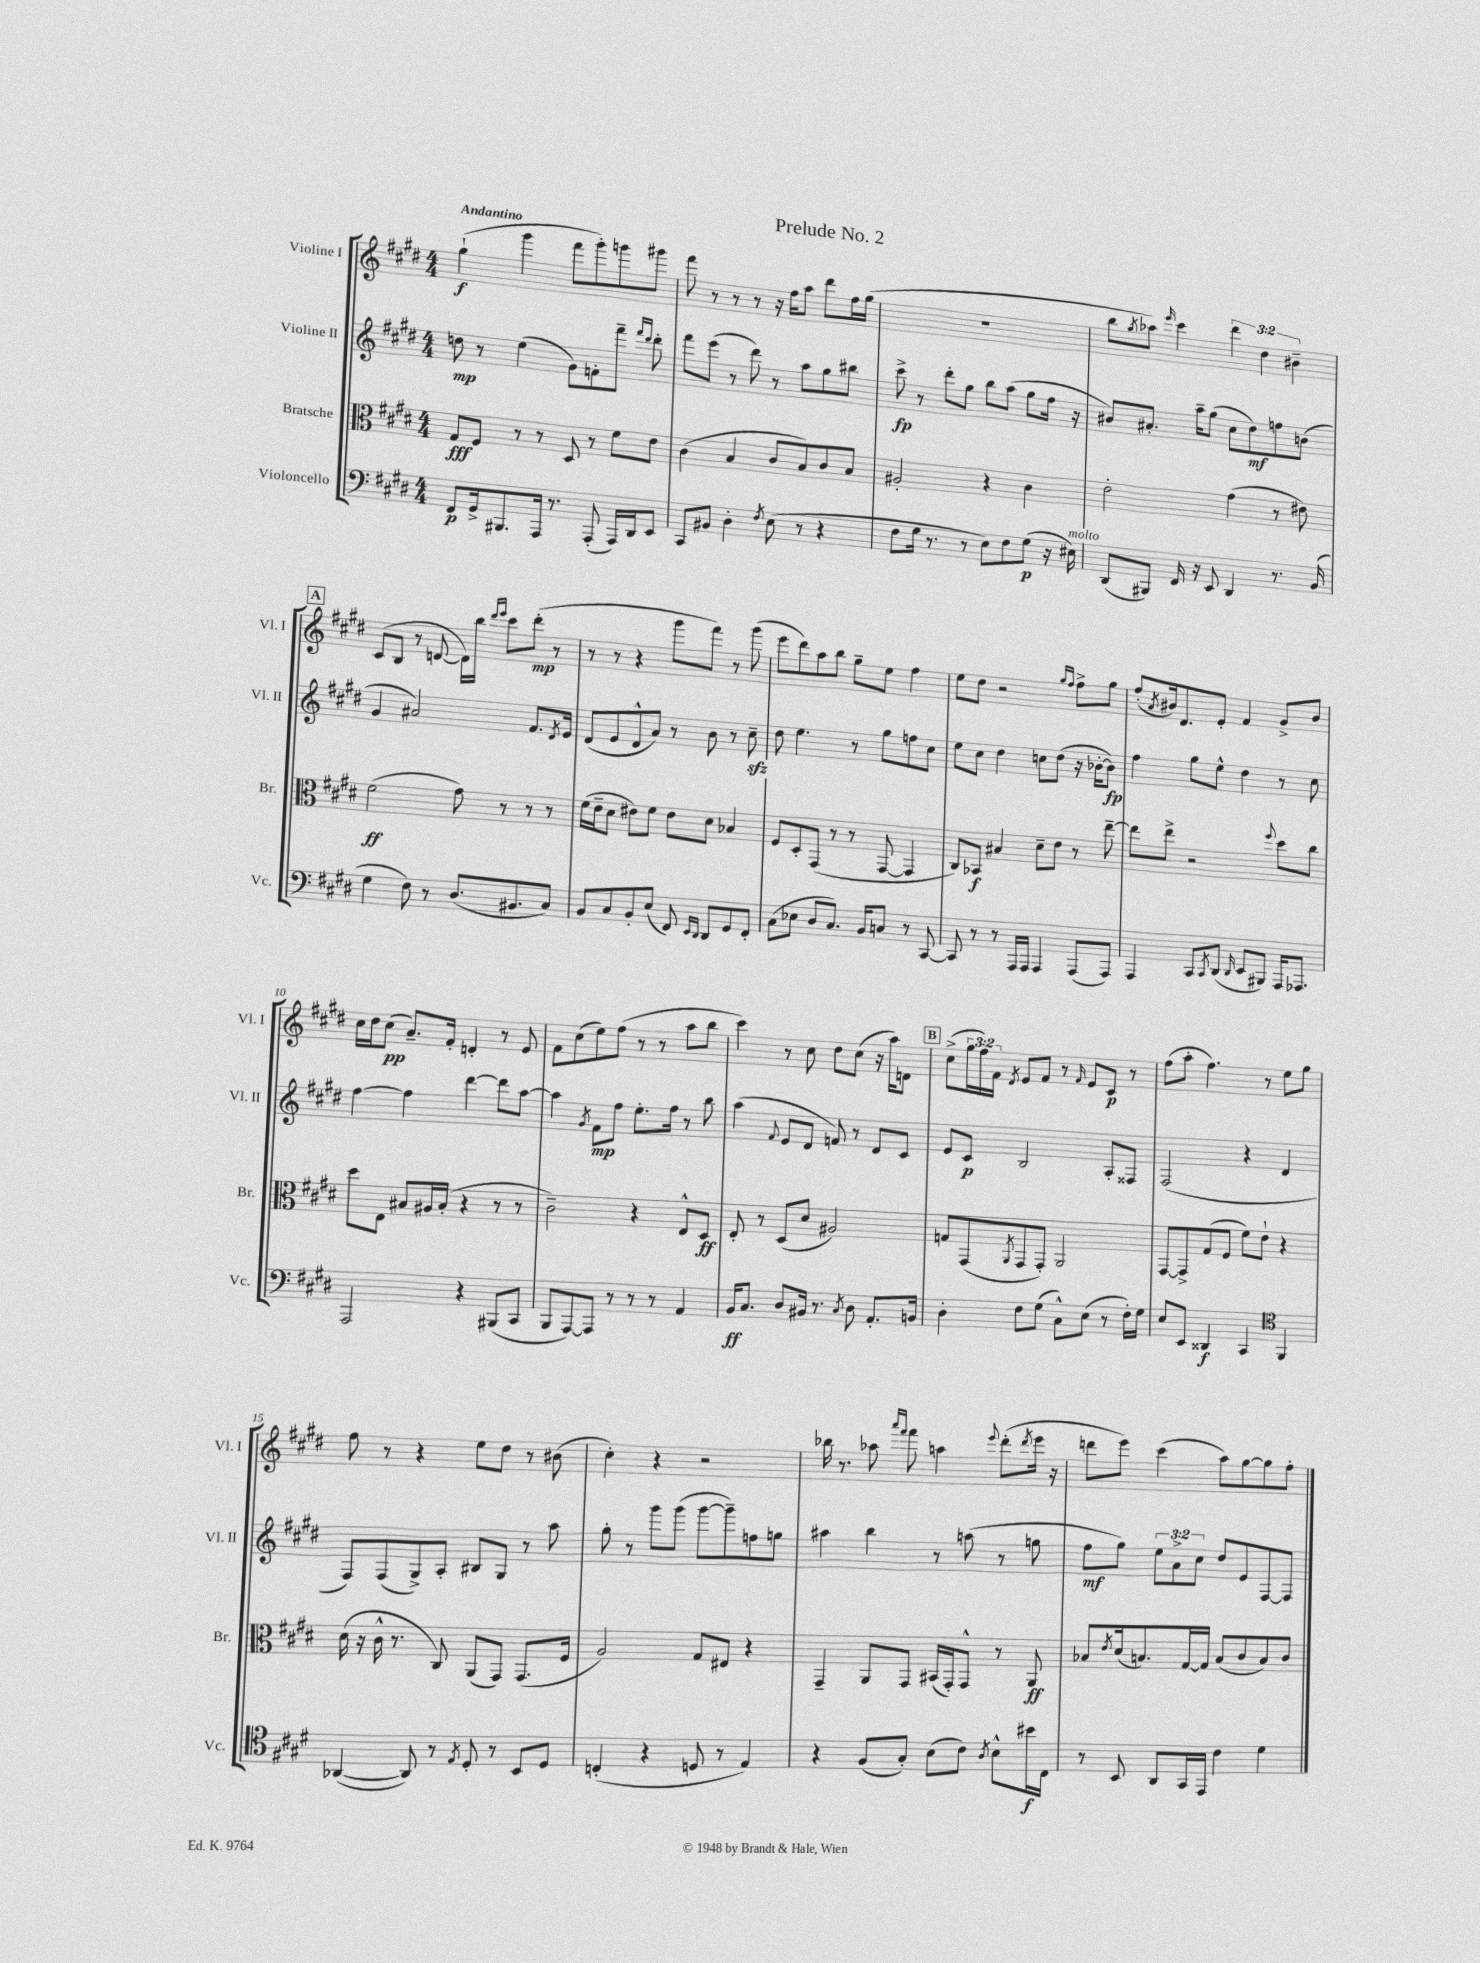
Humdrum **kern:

**kern	**dynam	**kern	**dynam	**kern	**dynam	**kern	**dynam
*part4	*part4	*part3	*part3	*part2	*part2	*part1	*part1
*staff4	*staff4	*staff3	*staff3	*staff2	*staff2	*staff1	*staff1
*I"Violoncello	*	*I"Bratsche	*	*I"Violine II	*	*I"Violine I	*
*I'Vc.	*	*I'Br.	*	*I'Vl. II	*	*I'Vl. I	*
*clefF4	*	*clefC3	*	*clefG2	*	*clefG2	*
*k[f#c#g#d#]	*	*k[f#c#g#d#]	*	*k[f#c#g#d#]	*	*k[f#c#g#d#]	*
*M4/4	*	*M4/4	*	*M4/4	*	*M4/4	*
=1	=1	=1	=1	=1	=1	=1	=1
!	!	!	!	!	!	!LO:TX:a:B:t=Andantino	!
8FF#/L	p	8G#/L	fff	8ddn\	mp	(4gg#`\	f
16GG#^/k	.	8F#/J	.	8r	.	.	.
8.BBB#X/	.	.	.	.	.	.	.
.	.	8r	.	(4ee\	.	4ggg#\	.
16AAA/Jk	.	8r	.	.	.	.	.
8.r	.	.	.	.	.	.	.
.	.	8D#/	.	8g#\L)	.	8fff#\L	.
(8AAA'/	.	8r	.	8fn'\	.	8ggg#'\)	.
16AAA/LL)	.	8f#\L	.	8fff#~\J	.	8gggn\	.
16DD#/J	.	.	.	.	.	.	.
.	.	.	.	16qqfff#/LL	.	.	.
.	.	.	.	16qqddd#/JJ	.	.	.
8EE/J	.	8e\J	.	8ddd#'\	.	8ggg#X\J	.
=2	=2	=2	=2	=2	=2	=2	=2
8CC#/L	.	(4c#\	.	8fff#\L	.	8fff#\	.
8BB#X/J	.	.	.	(8eee\J	.	8r	.
4D#'\	.	4B/	.	8r	.	8r	.
.	.	.	.	8ddd#\)	.	8r	.
8qF#/	.	.	.	.	.	.	.
(8E\	.	8c#/L	.	8r	.	16r	.
.	.	.	.	.	.	16ff#\KL	.
8r	.	8B/)	.	8aa\L	.	8aa\J	.
4r	.	8c#/	.	8gg#\	.	8ddd#\L	.
.	.	8B/J	.	8bb#X\J	.	16ff#\L	.
.	.	.	.	.	.	(16gg#\JJ	.
=3	=3	=3	=3	=3	=3	=3	=3
8F#\L	.	2A#X'/	.	8ccc#^\	fp	1r	.
16G#\Jk	.	.	.	8r	.	.	.
8.r	.	.	.	.	.	.	.
.	.	.	.	8ddd#'\L	.	.	.
8r	.	.	.	8gg#\J	.	.	.
8E\L)	.	4r	.	8bb\L	.	.	.
8F#\	.	.	.	(8aa\J	.	.	.
(8G#\J	p	4c#\	.	8gg#\L	.	.	.
16r	.	.	.	16ff#\Jk	.	.	.
!LO:TX:a:i:t=molto	!	!	!	!	!	!	!
16E#X\)	.	.	.	16r	.	.	.
=4	=4	=4	=4	=4	=4	=4	=4
(8DD#/L	.	2e'\	.	8b#X/L)	.	8bb\L	.
.	.	.	.	.	.	8qgg#/	.
8BBB#X/J)	.	.	.	8.a#X'/J	.	8aa-X\J)	.
.	.	.	.	.	.	16qqeee/	.
16FF#/	.	.	.	.	.	4ccc#\	.
16r	.	.	.	16aa~\KL	.	.	.
8EE/	.	.	.	(8gg#\J	.	.	.
4DD#/	.	(4g#\	.	8cc#\L	.	6ddd#\	.
.	.	.	.	8dd#\)	mf	.	.
.	.	.	.	.	.	6dd#\	.
8.r	.	8r	.	8ffn\	.	.	.
.	.	.	.	.	.	6b#X~\	.
.	.	8e#X\)	.	(8bn\J	.	.	.
(16BB/	.	.	.	.	.	.	.
!!LO:LB:g=z
!!LO:REH:place=s1:t=A
=5	=5	=5	=5	=5	=5	=5	=5
4G#\	.	(2f#\	ff	4g#/	.	(8c#/L	.
.	.	.	.	.	.	8B/J	.
8F#\)	.	.	.	2a#X/)	.	8r	.
8r	.	.	.	.	.	[8dn/	.
(8.D#/L	.	8g#\)	.	.	.	16d\LL])	.
.	.	.	.	.	.	16bb\JJ	.
.	.	.	.	.	.	16qqddd#/LL	.
.	.	.	.	.	.	16qqeee/JJ	.
.	.	8r	.	.	.	8ccc#\L	.
8.BB#X/	.	.	.	.	.	.	.
.	.	8r	.	8.f#/L	.	(8ddd#'\J	mp
8C#/J)	.	8r	.	.	.	8r	.
.	.	.	.	8qd#/	.	.	.
.	.	.	.	16e/Jk	.	.	.
=6	=6	=6	=6	=6	=6	=6	=6
8BB/L	.	(16f#\LL	.	(8d#/L	.	8r	.
.	.	16e~\J	.	.	.	.	.
8C#/	.	8d#\J	.	8e/	.	8r	.
8BB'/	.	8e#X\L)	.	8d#^^/	.	4r	.
(8E/J	.	8f#\J	.	8a/J)	.	.	.
8FF#/)	.	8e#\L	.	8r	.	8ggg#\L	.
16qqEE/LL	.	.	.	.	.	.	.
16qqDD#/JJ	.	.	.	.	.	.	.
8DD#/L	.	8d#\J	.	8b\	.	8fff#\J)	.
8GG#/	.	4B-X/	.	8r	.	8r	.
8FF#'/J	.	.	.	8cc#zz~\	.	(8ggg#\	.
=7	=7	=7	=7	=7	=7	=7	=7
(8C#\L	.	8F#/L	.	8dd#\	.	8eee\L	.
8E-X\J	.	8D#'/	.	4.ee\	.	8ddd#\)	.
8D#/L	.	(8GG#/J	.	.	.	8aa\	.
8.C#/J)	.	8r	.	.	.	8bb\J	.
.	.	8r	.	8r	.	8gg#~\L	.
16BB/KL	.	.	.	.	.	.	.
8Cn/J	.	[8GG#/	.	8gg#\L	.	8ee\J	.
8r	.	4GG#/]	.	8ffn\	.	4ff#\	.
[8CC#/	.	.	.	8cc#\J	.	.	.
=8	=8	=8	=8	=8	=8	=8	=8
8CC#/]	.	8C#/L)	.	8ee\L	.	8ee\L	.
8r	.	8BB-X/J	f	8cc#\J	.	8dd#\J	.
8r	.	4B#X/	.	4dd#\	.	2r	.
16AAA/LL	.	.	.	.	.	.	.
16AAA/JJ	.	.	.	.	.	.	.
4AAA/	.	8d#~\L	.	8ccn\L	.	.	.
.	.	8e\J	.	(8dd#\J	.	.	.
.	.	.	.	.	.	16qqgg#/LL	.
.	.	.	.	.	.	16qqff#/JJ	.
(8AAA/L	.	8r	.	16r	.	8ff#^\L	.
.	.	.	.	[16b-X'\KL	.	.	.
8AAA/J)	.	[8ee~\	.	8b-\J])	fp	8gg#\J	.
=9	=9	=9	=9	=9	=9	=9	=9
4AAA/	.	8ee\L]	.	4ff#\	.	(8ff#'/L	.
.	.	.	.	.	.	8qa/	.
.	.	8ee^\J	.	.	.	16b#X/k)	.
.	.	.	.	.	.	8.d#/	.
8CC#/L	.	2r	.	8gg#\L	.	.	.
8qCC#/	.	.	.	.	.	.	.
(8DD#/J	.	.	.	8ee^^\J	.	8e'/J	.
16qqDD#/	.	.	.	.	.	.	.
8EE/L	.	.	.	4dd#\	.	4f#/	.
8BBB#X/J)	.	.	.	.	.	.	.
.	.	8qqff#/	.	.	.	.	.
16AAA/KL	.	8dd#\L	.	8r	.	8g#^/L	.
8.AAA-X/J	.	.	.	.	.	.	.
.	.	8cc#\J	.	8cc#\	.	8b#/J	.
!!LO:LB:g=z
=10	=10	=10	=10	=10	=10	=10	=10
2AAA/	.	8dd#\L	.	[4ff#\	.	16cc#\LL	.
.	.	.	.	.	.	16dd#\J	.
.	.	8E\J	.	.	.	(8cc#\J	pp
.	.	8B#X/L	.	4ff#\]	.	8.a~/L)	.
.	.	16A#X/L	.	.	.	.	.
.	.	(16B#'/JJ	.	.	.	16f#'/Jk	.
4r	.	4r	.	[4ddd#\	.	4dn'/	.
(8BBB#X/L	.	8r	.	8ddd#\L]	.	8r	.
8CC#/J	.	8r	.	[8aa\J	.	8e/	.
=11	=11	=11	=11	=11	=11	=11	=11
8BBB/L	.	2c#~\)	.	4aa\]	.	8f#\L	.
[8AAA/)	.	.	.	.	.	(8cc#\	.
.	.	.	.	8qg#/	.	.	.
8AAA/J]	.	.	.	8f#\L	mp	8ee\)	.
8r	.	.	.	8ff#\J	.	(8ff#\J	.
8r	.	4r	.	8.ee'\L	.	8r	.
8r	.	.	.	.	.	8r	.
.	.	.	.	16ff#\Jk	.	.	.
4AA/	.	8E^^/L	.	8r	.	8aa\L	.
.	.	8D#/J	ff	8bb\	.	8bb\J	.
=12	=12	=12	=12	=12	=12	=12	=12
16BB/KL	ff	8E'/	.	(4aa\	.	4ccc#\)	.
8.C#/J	.	.	.	.	.	.	.
.	.	8r	.	.	.	.	.
.	.	.	.	8qqf#/	.	.	.
8D#/L	.	(8D#/L	.	8e/L	.	8r	.
16BB#X/Jk	.	8d#/J	.	8d#/J	.	8cc#\	.
8.r	.	.	.	.	.	.	.
.	.	2A#X/)	.	8fn/)	.	8dd#\L	.
8qC#/	.	.	.	.	.	.	.
8D#\	.	.	.	8r	.	(8cc#\J	.
8.AA'/L	.	.	.	8d#/L	.	16r	.
.	.	.	.	.	.	16aa\KL)	.
.	.	.	.	8c#/J	.	8dn\J	.
16BBn/Jk	.	.	.	.	.	.	.
!!LO:REH:place=s1:t=B
=13	=13	=13	=13	=13	=13	=13	=13
4D#'\	.	8Gn/L	.	8e/L	.	(8cc#^\L	.
.	.	(8GG#/	.	8c#/J	p	24gg#\L	.
.	.	.	.	.	.	24ff#\)	.
.	.	.	.	.	.	24f#\JJ	.
.	.	8qAA/	.	.	.	8qd#/	.
8F#\L	.	8GG#/	.	2B/	.	8e/L	.
(8G#\J	.	8GG#'/J)	.	.	.	8f#/J	.
8C#^^\L)	.	2AA/	.	.	.	8r	.
.	.	.	.	.	.	16qqf#/	.
(8E\J	.	.	.	.	.	8e/L	.
8r	.	.	.	8A'/L	.	8c#/J	p
16F#'\LL)	.	.	.	8F##X/J	.	8r	.
16G#\JJ	.	.	.	.	.	.	.
=14	=14	=14	=14	=14	=14	=14	=14
8E/L	.	[8GG#/L	.	(2F#/	.	(8ff#\L	.
8EE/J	.	8GG#^/]	.	.	.	8aa'\J	.
4DD##X/	f	(8G#/	.	.	.	4.ff#\)	.
.	.	8F#/J	.	.	.	.	.
4CC#/	.	8f#\L)	.	4r	.	.	.
.	.	8e`\J	.	.	.	8r	.
*clefC4	*	*	*	*	*	*	*
4FF#/	.	4r	.	4d#/	.	8ee\L	.
.	.	.	.	.	.	8gg#\J	.
!!LO:LB:g=z
=15	=15	=15	=15	=15	=15	=15	=15
([4AA-X/	.	(16d#\	.	8F#/L)	.	8ff#\	.
.	.	16r	.	.	.	.	.
.	.	16c#^^\	.	(8F#/	.	8r	.
.	.	8.r	.	.	.	.	.
8AA-/])	.	.	.	8G#^/)	.	4r	.
8r	.	8C#/)	.	8A'/J	.	.	.
8qE/	.	.	.	.	.	.	.
8D#'/	.	(8AA/L	.	8B#X/L	.	8ee\L	.
8r	.	8GG#/J)	.	8G#/J	.	8dd#\J	.
8BB/L	.	(8.GG#/L	.	8r	.	8r	.
8D#/J	.	.	.	8aa\	.	(8b#X\	.
.	.	16F#/Jk	.	.	.	.	.
=16	=16	=16	=16	=16	=16	=16	=16
(4Cn'/	.	2A/)	.	8gg#'\	.	4cc#'\)	.
.	.	.	.	8r	.	.	.
4r	.	.	.	8ggg#\L	.	4r	.
.	.	.	.	(8ggg#\J	.	.	.
8Dn/	.	8G#/L	.	[8ggg#\L	.	2r	.
8r	.	8E#X/J	.	8ggg#~\])	.	.	.
4E/)	.	4r	.	8ffn\	.	.	.
.	.	.	.	8ggn\J	.	.	.
=17	=17	=17	=17	=17	=17	=17	=17
4r	.	4GG#~/	.	4aa#X\	.	16bb-X\	.
.	.	.	.	.	.	8.r	.
(8F#/L	.	8AA/L	.	4bb\	.	8aa-X\	.
.	.	.	.	.	.	16qqaaa/LL	.
.	.	.	.	.	.	16qqfff#/JJ	.
8G#'/J)	.	8GG#/J	.	.	.	8fff#\	.
(8B\L	.	(16BB#X/LL	.	8r	.	4aan\	.
.	.	16GG#'/J)	.	.	.	.	.
8c#\J)	.	8GG#^^/J	.	(8aan\	.	.	.
8qA/	.	.	.	.	.	8qqeee/	.
8B^^\L	.	8r	.	8r	.	(8ddd#'\L	.
.	.	.	.	.	.	8qddd#/	.
16b#X\L	f	8AA/	ff	8ggn\	.	16eee\Jk	.
16C#\JJ	.	.	.	.	.	16r	.
=18	=18	=18	=18	=18	=18	=18	=18
8r	.	8B-X/L	.	8ff#\L	mf	8dddn\L	.
.	.	8qe/	.	.	.	.	.
8BB/	.	(16d#/k	.	8gg#\J)	.	8eee\J)	.
.	.	8.Bn/)	.	.	.	.	.
8AA/L	.	.	.	12ee\L	.	(4ccc#\	.
.	.	.	.	12a^\	.	.	.
16GG#/L	.	[16G#/L	.	.	.	.	.
.	.	.	.	12cc#\J	.	.	.
16EE/JJ	.	16G#/JJ]	.	.	.	.	.
4c#\	.	(8B/L	.	8dd#/L	.	8aa\L)	.
.	.	8c#/	.	8e/	.	[8gg#\	.
4d#\	.	8B/)	.	[8F#/	.	8gg#\]	.
.	.	8c#/J	.	8F#/J]	.	8ff#'\J	.
==	==	==	==	==	==	==	==
*-	*-	*-	*-	*-	*-	*-	*-
